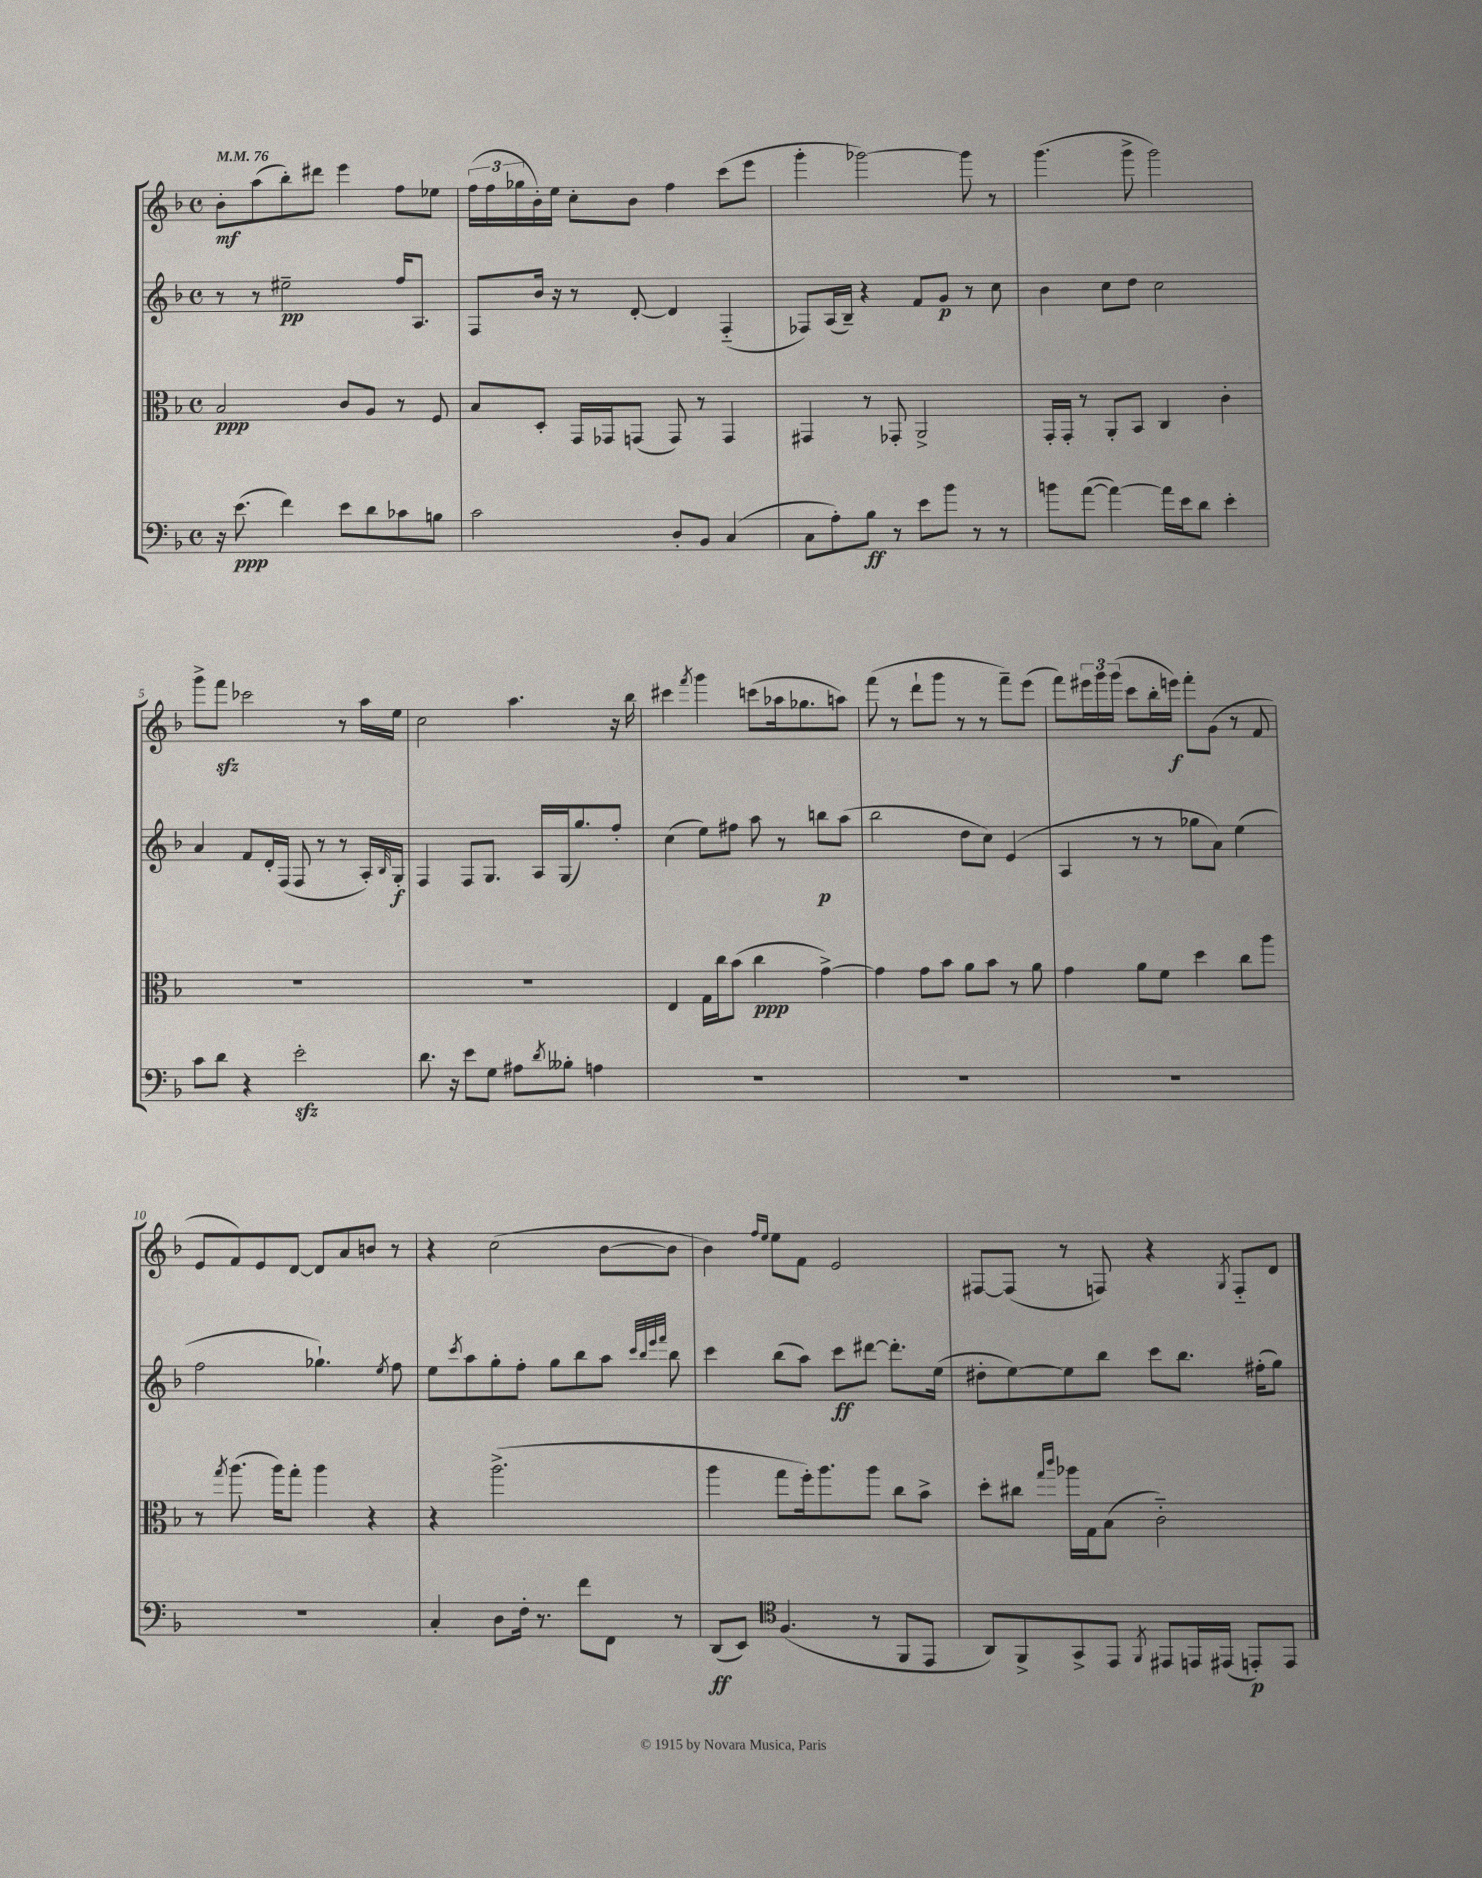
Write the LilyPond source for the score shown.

<<
\new StaffGroup <<
\new Staff = "s0" {
    \clef treble \key f \major \defaultTimeSignature \time 4/4 \tempo 4 = 76
    bes'8-.\mf a''8( bes''8-.) dis'''8 e'''4 f''8 ees''8 |
    \tuplet 3/2 { f''16( f''16 ges''16 } bes'16-.) e''16 c''8-. bes'8 f''4 c'''8( e'''8 |
    g'''4-. ges'''2~) ges'''8 r8 |
    g'''4.( g'''8-> g'''2) |
    g'''8-> f'''8\sfz ces'''2 r8 a''16 e''16 |
    c''2 a''4. r16 bes''16 |
    cis'''4 \acciaccatura { f'''8 } g'''4 c'''8( aes''16 ges''8. a''8) |
    f'''8( r8 d'''8-! g'''8 r8 r8 f'''8--) e'''8( |
    f'''8) \tuplet 3/2 { eis'''16 g'''16 g'''16( } c'''8 bes''16-. e'''16\f) f'''8-. g'8( r8 f'8 |
    e'8 f'8) e'8 d'8~ d'8 a'8 b'8 r8 |
    r4 c''2( bes'8~ bes'8 |
    bes'4) \grace { f''16 e''16 } e''8 f'8 e'2 |
    fis8~ fis8( r8 f8) r4 \acciaccatura { g8 } f8-_ d'8 \bar "|." |
}
\new Staff = "s1" {
    \clef treble \key f \major \defaultTimeSignature \time 4/4
    r8 r8 eis''2--\pp f''16 a8. |
    f8 bes'16 r16 r8 d'8~-. d'4 f4-_( |
    fes8) a16( bes16--) r4 f'8 g'8\p r8 c''8 |
    bes'4 c''8 d''8 c''2 |
    a'4 f'8 d'16-. f16( f8 r8 r8 a16-.) \grace { bes16 } g16-.\f |
    f4 f8 g8. a16 g16( g''8.) f''8-. |
    c''4( e''8) fis''8 a''8 r8 b''8\p a''8( |
    bes''2 d''8 c''8) e'4( |
    a4 r8 r8 ges''8 a'8) e''4( |
    f''2 ges''4.-!) \acciaccatura { e''8 } f''8 |
    e''8 \acciaccatura { c'''8 } a''8 g''8-. f''8-. g''8 bes''8 a''8 \grace { c'''32 bes''32 e'''32 f'''32 } bes''8 |
    c'''4 bes''8( a''8) c'''8\ff dis'''8~ dis'''8.-. e''16( |
    dis''8-. e''8~) e''8 bes''8 c'''8 bes''8. fis''16-.( g''8) \bar "|." |
}
\new Staff = "s2" {
    \clef alto \key f \major \defaultTimeSignature \time 4/4
    bes2\ppp c'8 a8 r8 f8 |
    bes8 d8-. g,16 ges,16 g,8( g,8) r8 g,4 |
    gis,4 r8 ges,8-. a,2-> |
    g,16-. g,16-. r8 a,8-. bes,8 c4 c'4-. |
    R1 |
    R1 |
    e4 g16 c''16 bes'8( c''4\ppp g'4~->) |
    g'4 g'8 bes'8 a'8 bes'8 r8 a'8 |
    g'4 a'8 f'8 d''4 c''8 a''8 |
    r8 \acciaccatura { g''8 } a''8.( a''16) g''8-. a''4 r4 |
    r4 a''2.->( |
    a''4 g''8 f''16-.) a''8. a''8 c''8 bes'8-> |
    d''8-. cis''8 \grace { g''16 c'''16 } aes''16 g16 bes8( c'2-_) \bar "|." |
}
\new Staff = "s3" {
    \clef bass \key f \major \defaultTimeSignature \time 4/4
    r16 e'8.\ppp( f'4) e'8 d'8 ces'8 b8 |
    c'2 d8-. bes,8 c4( |
    c8 a8-.) bes8\ff r8 e'8 bes'8 r8 r8 |
    b'8 a'8~( a'4~) a'16 e'16 d'8 e'4-. |
    c'8 d'8 r4 e'2-.\sfz |
    d'8. r16 e'8 g8 ais8 \acciaccatura { d'8 } beses8-. a4 |
    R1 |
    R1 |
    R1 |
    R1 |
    c4-. d8 f16-. r8. f'8 f,8 r8 |
    d,8\ff( e,8) \clef tenor f4.( r8 f,8 e,8 |
    a,8) f,8-> g,8-> e,8 \acciaccatura { f,8 } eis,8 e,16 eis,16( e,8-.\p) e,8 \bar "|." |
}
>>
>>
